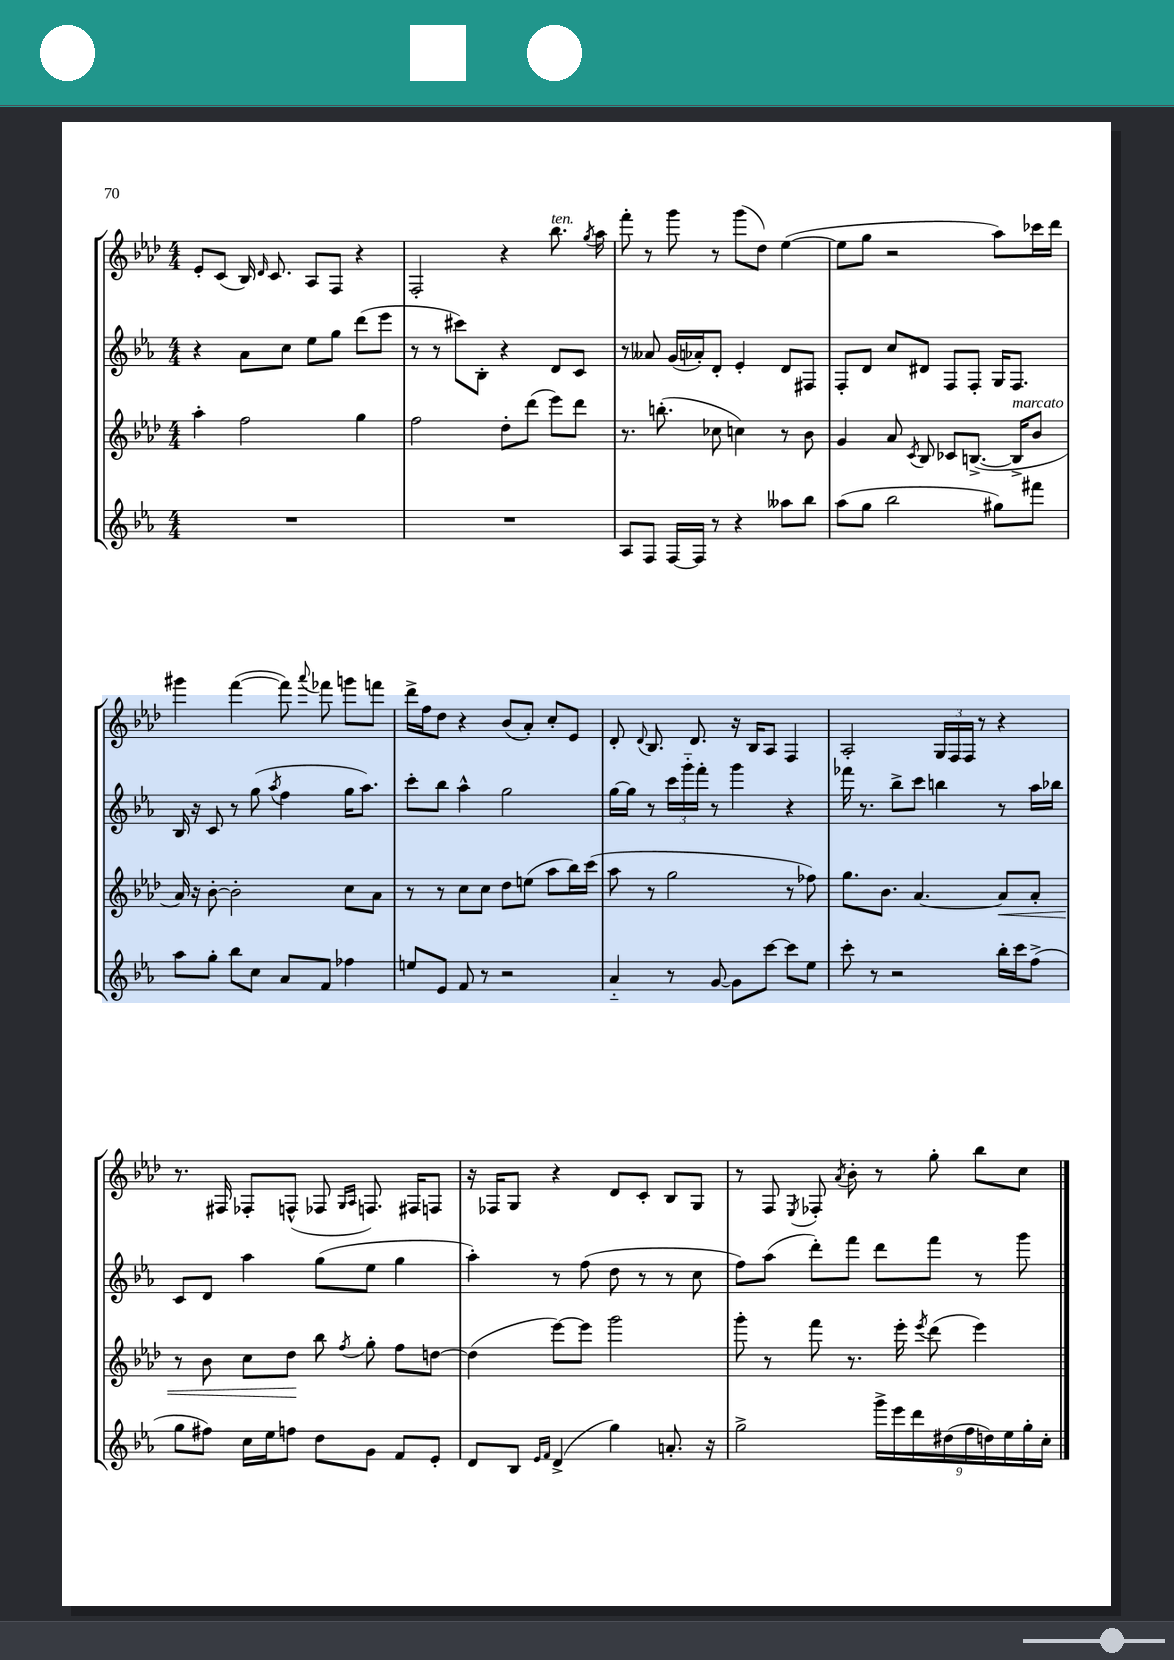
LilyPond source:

<<
\new StaffGroup <<
\new Staff = "s0" {
    \clef treble \key aes \major \numericTimeSignature \time 4/4
    \autoBeamOff ees'8[-. c'8]( bes16) \grace { des'16 } c'8. aes8[ f8] r4 |
    f2-. r4 bes''8.^\markup { \italic "ten." } \acciaccatura { g''8 } aes''16 |
    f'''8-. r8 g'''8 r8 g'''8[( des''8]) ees''4~( |
    ees''8[ g''8] r2 aes''8[) ces'''16 des'''16] |
    gis'''4 f'''4~( f'''8) \appoggiatura { aes'''8 } fes'''8 g'''8[ f'''8] |
    des'''16[-> f''16 des''8] r4 bes'8[( aes'8]-.) c''8[-. ees'8] |
    des'8-. \appoggiatura { des'8 } bes8. des'8. r16 bes16[ aes8] f4 |
    aes2-. \tuplet 3/2 { g16[ f16 f16] } r8 r4 |
    r8. fis16 fes8[-. f8]-^( fes8 \grace { g16[ aes16] } f8.) fis16[ f8] |
    r16 fes16[ g8] r4 des'8[ c'8]-. bes8[ g8] |
    r8 f8 \acciaccatura { ees8 } fes8-. \acciaccatura { aes'8 } bes'8-. r8 g''8-. bes''8[ c''8] \bar "|." |
}
\new Staff = "s1" {
    \clef treble \key ees \major \numericTimeSignature \time 4/4
    \autoBeamOff r4 aes'8[ c''8] ees''8[ g''8] d'''8[( ees'''8] |
    r8 r8 cis'''8[) bes8]-. r4 d'8[ c'8] |
    r8 aeses'8 g'16[( aes'16-.) d'8]-. ees'4-. d'8[ fis8] |
    f8[-. d'8] c''8[ dis'8] f8[ f8]-. g16[ f8.] |
    bes16 r16 c'8 r8 g''8( \acciaccatura { aes''8 } f''4 g''16[ aes''8.]) |
    c'''8[-. bes''8] aes''4-^ g''2 |
    g''16[~ g''16] r8 \tuplet 3/2 { c'''16[ g'''16-_ f'''16]-. } r8 g'''4 r4 |
    fes'''16 r8. bes''8[-> c'''8] b''4 r8 aes''16[ bes''16] |
    c'8[ d'8] aes''4 g''8[( ees''8] g''4 |
    aes''4-.) r8 f''8( d''8 r8 r8 c''8 |
    f''8[) aes''8]( d'''8[-.) f'''8] d'''8[ f'''8] r8 g'''8 \bar "|." |
}
\new Staff = "s2" {
    \clef treble \key aes \major \numericTimeSignature \time 4/4
    \autoBeamOff aes''4-. f''2 g''4 |
    f''2 des''8[-. des'''8]( ees'''8[) des'''8] |
    r8. b''8.-.( ces''8 c''4) r8 bes'8 |
    g'4 aes'8 \acciaccatura { c'8 } bes8 ces'8[ b8.]~->( b16[->^\markup { \italic "marcato" } bes'8] |
    aes'16) r16 bes'8~-. bes'2-. c''8[ aes'8] |
    r8 r8 c''8[ c''8] des''8[ e''8]( aes''8[ bes''16) c'''16]( |
    aes''8 r8 g''2 r8 fes''8) |
    g''8.[ bes'8.] aes'4.~ aes'8[\< aes'8]-. |
    r8 bes'8 c''8[ des''8]\! bes''8 \acciaccatura { f''8 } g''8-. f''8[ d''8]~ |
    d''4( ees'''8[~) ees'''8] g'''2 |
    g'''8-. r8 f'''8 r8. ees'''16-. \acciaccatura { ees'''8 } des'''8( ees'''4) \bar "|." |
}
\new Staff = "s3" {
    \clef treble \key ees \major \numericTimeSignature \time 4/4
    \autoBeamOff R1 |
    R1 |
    aes8[ f8] f16[~ f16] r8 r4 aeses''8[ bes''8] |
    aes''8[( g''8] bes''2 gis''8[) fis'''8] |
    aes''8[ g''8]-. bes''8[ c''8] aes'8[ f'8] fes''4 |
    e''8[ ees'8] f'8 r8 r2 |
    aes'4-_ r8 g'8~ g'8[ c'''8]~ c'''8[ ees''8] |
    c'''8-. r8 r2 bes''16[-. c'''16 f''8]->( |
    g''8[ fis''8]) c''16[ ees''16 f''8] d''8[ g'8] f'8[ ees'8]-. |
    d'8[ bes8] \grace { ees'16[ f'16] } d'4->( g''4) a'8.-. r16 |
    g''2-> \tuplet 9/8 { g'''16[-> ees'''16 d'''16 dis''16( f''16 d''16) ees''16 g''16-. c''16]-. } \bar "|." |
}
>>
>>
\layout { \context { \Score \remove "Bar_number_engraver" } }
